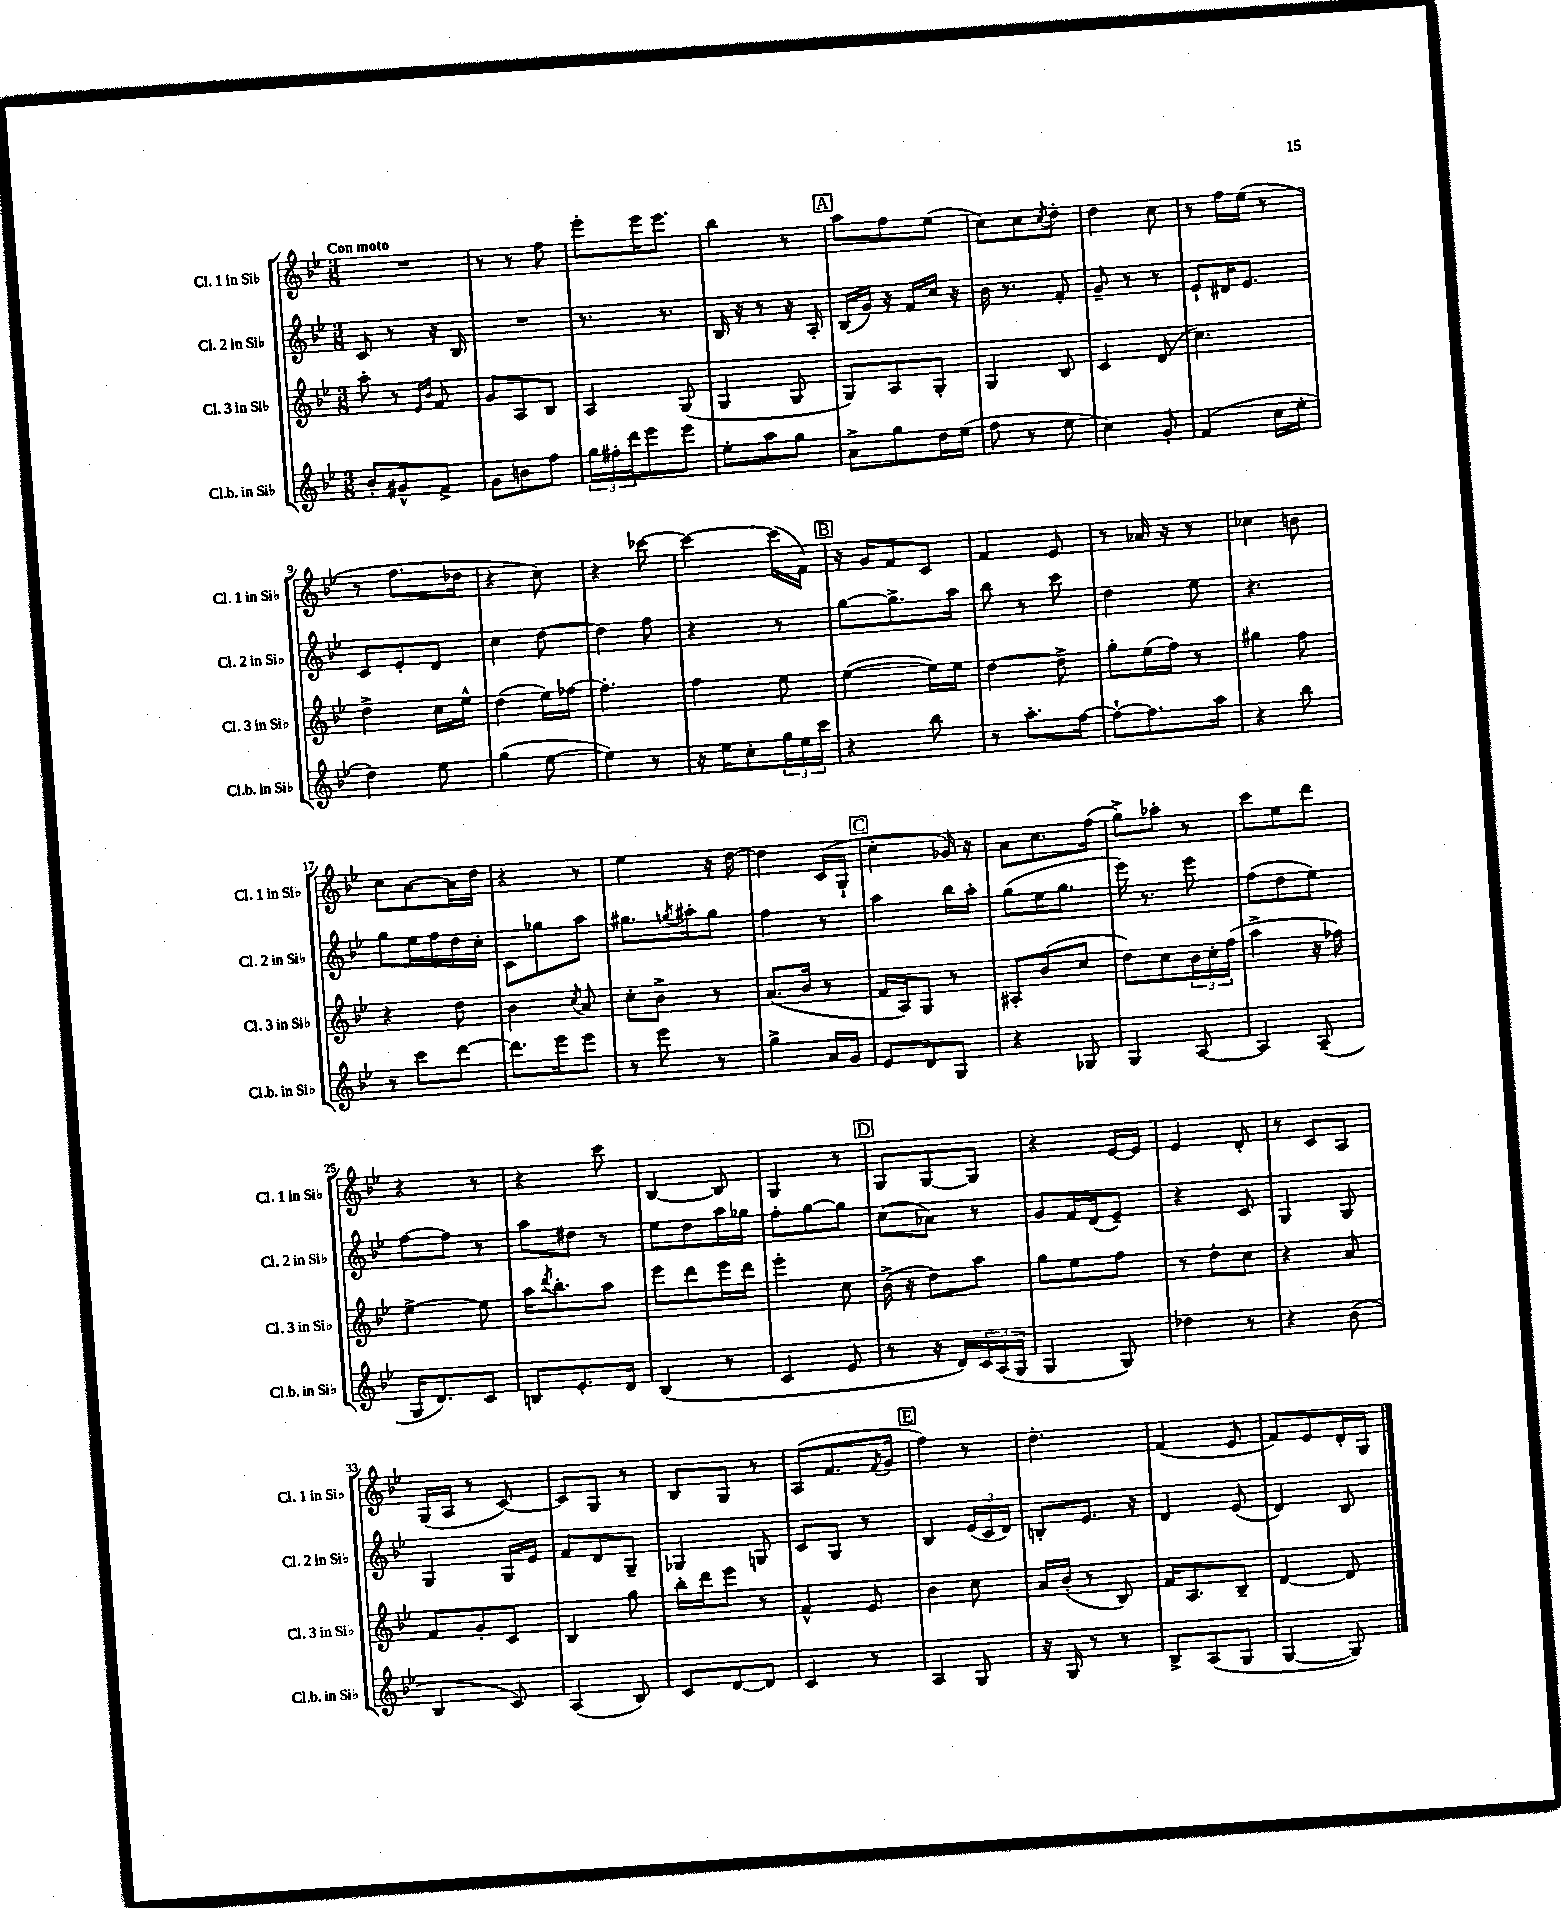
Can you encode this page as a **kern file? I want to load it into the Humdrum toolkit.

**kern	**kern	**kern	**kern
*staff4	*staff3	*staff2	*staff1
*clefG2	*clefG2	*clefG2	*clefG2
*k[b-e-]	*k[b-e-]	*k[b-e-]	*k[b-e-]
*M3/8	*M3/8	*M3/8	*M3/8
8b-'	8aa'	8c	4.r
8g#^^	8r	8r	.
.	16qqe-	.	.
.	16qqb-	.	.
8f^	8f	16r	.
.	.	16B-	.
=	=	=	=
8g	8g	4.r	8r
8b	8A	.	8r
8ff	8B-	.	8ff
=	=	=	=
24gg	4A	8.r	8eee-'
24ff#'	.	.	.
24ddd	.	.	.
8eee-	.	.	16eee-
.	.	8.r	8.eee-
8eee-	(8G	.	.
=	=	=	=
8ee-'	4G	16B-	4bb-
.	.	16r	.
8aa	.	8r	.
8gg	8G	16r	8r
.	.	16A'	.
=	=	=	=
8a^	8G)	(16B-	8aa
.	.	16g)	.
8gg	8A	16r	8ff
.	.	16f	.
16dd	8G'	16cc	(8ee-
(16ee-	.	16r	.
=	=	=	=
8ff	4G	16b-	8cc)
.	.	8.r	.
8r	.	.	8cc
.	.	.	8qcc
8ee-	8B-	8f'	8dd'
=	=	=	=
4cc)	4c	8g~	4dd
.	.	8r	.
8g'	(8d	8r	8cc
=	=	=	=
(4f	4.cc)	8e-`	8r
.	.	16d#	16ff
.	.	8.e-	(16ee-
16cc	.	.	8r
16ee-'	.	.	.
=	=	=	=
4dd)	4dd^	8c	8r
.	.	8e-'	8.ff
8ee-	16cc	8d	.
.	16ee-^^	.	16dd-
=	=	=	=
(4gg	(4dd	4cc	4r
[8ee-	16ee-)	[8dd	8cc)
.	[16ff-	.	.
=	=	=	=
4ee-])	4.ff-']	4dd]	4r
8r	.	8ff	[8ccc-
=	=	=	=
16r	4ff	4r	4ccc-_
16ee-	.	.	.
8cc'	.	.	.
24gg	8ee-	8r	(16ccc-]
24ee-	.	.	.
.	.	.	16f)
24ccc	.	.	.
=	=	=	=
4r	([4ee-	[8gg	16r
.	.	.	16g
.	.	8.gg^]	8f
8bb-	16ee-])	.	8c
.	16ee-	16aa	.
=	=	=	=
8r	[4dd	8bb-	4f
8.aa'	.	8r	.
.	8dd^]	8ccc	8e-
[16ff	.	.	.
=	=	=	=
8ff`_	8gg'	4dd	8r
8.ff]	(16ee-	.	16a-
.	16ff)	.	16r
.	8r	8ee-	8r
16aa	.	.	.
=	=	=	=
4r	4gg#	4.r	4cc-
8bb-	8ff	.	8b
=	=	=	=
8r	4r	8gg	8cc
8ccc	.	16ee-	[8a
.	.	16ff	.
[8ddd	8dd	16dd	16a]
.	.	16cc'	16dd
=	=	=	=
8.ddd]	4b-	8c	4r
.	.	8gg-	.
16eee-	.	.	.
.	8qcc	.	.
8eee-	8a	8aa	8r
=	=	=	=
8r	8cc'	8.gg#	4ee-
8eee-	8b-^	.	.
.	.	8qgg	.
.	.	16aa#'	.
8r	8r	8gg	16r
.	.	.	[16dd
=	=	=	=
4gg^	(8.a	4ff	4dd]
.	16b-	.	.
16a	8r	8r	(16c
16g	.	.	16G`
=	=	=	=
8e-	16f	4aa	4cc'
.	16A)	.	.
8d	8G	.	.
8G	8r	16bb-	16g-)
.	.	16aa'	16r
=	=	=	=
4r	8A#'	(8gg	8a
.	(8b-	16ee-	8.cc
.	.	8.gg	.
8G-	8cc	.	.
.	.	.	(16ff
=	=	=	=
4G	8dd)	16eee-)	8gg^)
.	.	8.r	.
.	8cc	.	8aa-'
[8A	24b-	8eee-	8r
.	24cc'	.	.
.	(24ff	.	.
=	=	=	=
4A]	4aa^	(8ff	8ccc
.	.	8dd	8ee-
(8A~	16r	8ee-)	8ddd
.	16ff-)	.	.
=	=	=	=
16G	[4ee-^	[8ff	4r
8.d)	.	.	.
.	.	8ff]	.
8c	8ee-]	8r	8r
=	=	=	=
8B	16aa	8aa	4r
.	8qddd	.	.
.	8.bb-'	.	.
8.e-'	.	8dd#	.
.	8aa	8r	8ccc
16d	.	.	.
=	=	=	=
(4B-	8eee-	8ee-	[4B-
.	8ddd	8dd	.
8r	16eee-	16aa	8B-]
.	16ddd	16gg-	.
=	=	=	=
4c	4eee-'	8ff'	4G
.	.	[8gg	.
8e-	8cc	8gg]	8r
=	=	=	=
8r	(16b-^	(8cc	8G
.	16r	.	.
16r	8dd)	8a-)	[8G
16d)	.	.	.
24c	8aa	8r	8G]
(24A	.	.	.
24G	.	.	.
=	=	=	=
4G	8gg	8g	4r
.	8ee-	16f	.
.	.	(16d	.
8G)	8ff	8e-~)	[16e-
.	.	.	16e-]
=	=	=	=
4dd-	8r	4r	4e-
.	8dd'	.	.
8r	8cc	8c	8d'
=	=	=	=
4r	4r	4G	8r
.	.	.	8c
(8b-	8a	8G	8A
=	=	=	=
4B-	8f	4G	(16G
.	.	.	16A
.	8g'	.	8r
8c)	8c	16G	[8c)
.	.	16e-	.
=	=	=	=
(4A	4B-	8f	8c]
.	.	8d	8G
8B-)	8gg	8G~	8r
=	=	=	=
8c	16bb-'	4G-	8B-
.	16ddd	.	.
[8d	8eee-	.	8G
8d]	8r	8G	8r
=	=	=	=
4c	4f^^	8c	(8A
.	.	8G	8.f
8r	8e-	8r	.
.	.	.	8qf
.	.	.	16g
=	=	=	=
4A	4b-	4B-	4ff)
8G	8cc	(24e-	8r
.	.	24c	.
.	.	24d)	.
=	=	=	=
16r	16a	8B'	4.dd'
16G	(16b-'	.	.
8r	8r	8.e-	.
8r	8B-)	.	.
.	.	16r	.
=	=	=	=
8B-^	16f	4d	(4f
.	8.A	.	.
(8A	.	.	.
8G	8B-~	(8e-	8e-
=	=	=	=
[4G	[4d	4d)	8f)
.	.	.	8e-
8G])	8d]	8B-	16d'
.	.	.	16G
==	==	==	==
*-	*-	*-	*-
